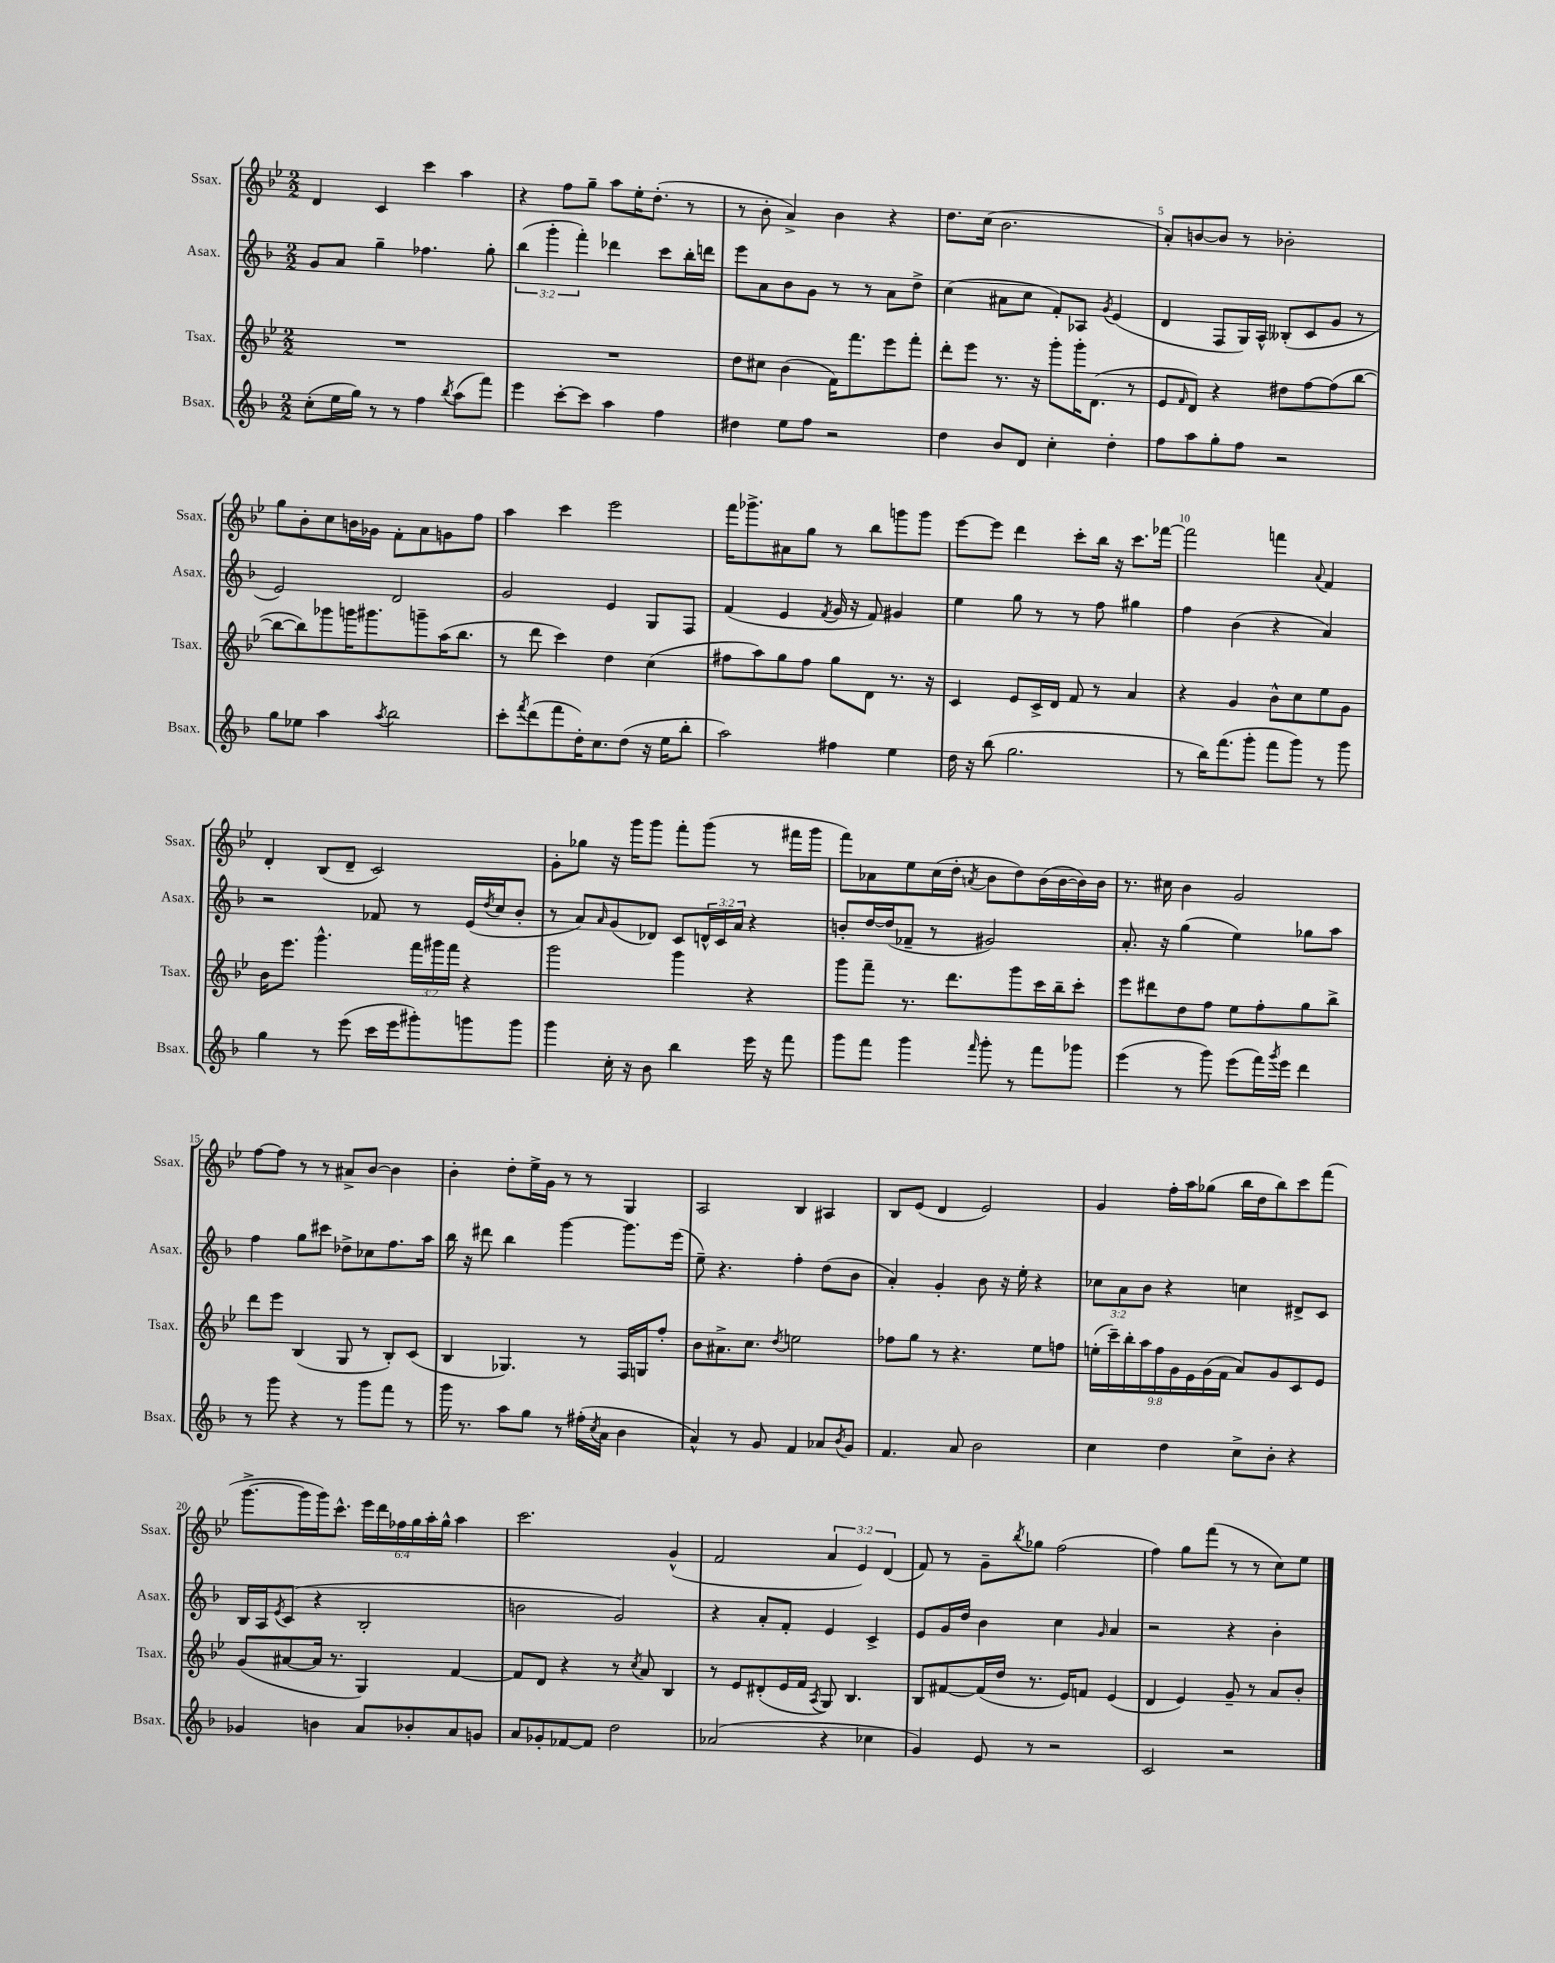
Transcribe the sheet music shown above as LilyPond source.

<<
\new StaffGroup <<
\new Staff = "s0" \with { instrumentName = "Ssax." shortInstrumentName = "Ssax." } {
    \clef treble \key bes \major \numericTimeSignature \time 2/2 \override Staff.TupletNumber.text = #tuplet-number::calc-fraction-text
    d'4 c'4 c'''4 a''4 |
    r4 f''8 g''8-- a''8 ees''16-. d''8.-.( r8 |
    r8 bes'8-. a'4->) bes'4 r4 |
    d''8. c''16( bes'2. |
    a'8-.) b'8~ b'8 r8 bes'2-. |
    g''8 bes'8-. c''8 b'16 ges'16 f'8-. a'8 g'8 f''8 |
    a''4 c'''4 ees'''2 |
    f'''16 ges'''8.-> ais'8 g''8 r8 bes''8 g'''8 g'''8 |
    ees'''8~ ees'''8 d'''4 c'''8-. bes''16 r16 c'''8. fes'''16~ |
    fes'''2 f'''4 \appoggiatura { a'8 } f'4 |
    d'4-. bes8( d'8-- c'2) |
    g'8-. ges''8 r16 g'''16 g'''8 f'''8-. g'''8( r8 fis'''16 g'''16 |
    f'''8) aes'8 ees''8 c''16( d''16-. \acciaccatura { a'8 } bes'8 d''8) bes'16( bes'16~ bes'16) bes'16 |
    r8. cis''16 bes'4 g'2 |
    f''8~ f''8 r8 r8 ais'8-> bes'8~ bes'4 |
    bes'4-. d''8-. ees''16-> g'16 r8 r8 g4 |
    a2 bes4 ais4 |
    bes8 ees'8( d'4 ees'2) |
    g'4 f''16-. a''16 ges''8( bes''16 d''16 bes''8) c'''8 f'''8( |
    g'''8.~-> g'''16 g'''16) c'''8.-^ \tuplet 6/4 { ees'''16 d'''16 fes''16 g''16 a''16-. g''16-^ } a''4 |
    c'''2. g'4-^( |
    f'2 \tuplet 3/2 { a'4 ees'4) d'4( } |
    f'8) r8 g'8-- \acciaccatura { bes''8 } ges''8 f''2( |
    f''4) g''8 f'''8( r8 r8 c''8) ees''8 \bar "|." |
}
\new Staff = "s1" \with { instrumentName = "Asax." shortInstrumentName = "Asax." } {
    \clef treble \key f \major \numericTimeSignature \time 2/2 \override Staff.TupletNumber.text = #tuplet-number::calc-fraction-text
    g'8 a'8 g''4-- fes''4. g''8-. |
    \tuplet 3/2 { bes''4( g'''4-. f'''4-.) } des'''4 c'''8 bes''16-. d'''16 |
    e'''8 a'8 bes'8 g'8 r8 r8 a'8 d''8-> |
    c''4( ais'8 c''8 f'8-.) aes8 \acciaccatura { g'8 } e'4( |
    d'4 f8 g16) a16-^ beses8-.( c'8 g'8 r8 |
    e'2) d'2 |
    g'2 e'4 g8 f8 |
    f'4( e'4 \acciaccatura { f'8 } g'16 r16 f'8) gis'4 |
    e''4 g''8 r8 r8 f''8 gis''4 |
    f''4 bes'4( r4 a'4) |
    r2 fes'8 r8 e'16( \acciaccatura { d''8 } c''16 bes'8-. |
    r8 a'8) \grace { a'16 } g'8( des'8) c'8 \tuplet 3/2 { d'16-^ c'16 a'16 } r4 |
    b'8-. d''16~ d''16( fes'8-- r8 gis'2) |
    a'8.-. r16 g''4( e''4) ges''8 a''8 |
    f''4 g''8 cis'''8 des''8-> ces''8 f''8. a''16 |
    bes''16 r16 dis'''8 bes''4 g'''4~ g'''8. e'''16( |
    e''8--) r4. f''4-. d''8( bes'8 |
    a'4-.) g'4-. bes'8 r16 e''16-. r4 |
    \tuplet 3/2 { ces''8 a'8 bes'8 } r4 c''4 dis'8-> c'8 |
    bes16 a16 \acciaccatura { e'8 } c'8( r4 bes2-. |
    b'2 g'2) |
    r4 a'8-. f'8-. e'4 c'4-> |
    e'8 g'16 d''16 bes'4 c''4 \grace { g'16 } a'4 |
    r2 r4 bes'4-. \bar "|." |
}
\new Staff = "s2" \with { instrumentName = "Tsax." shortInstrumentName = "Tsax." } {
    \clef treble \key bes \major \numericTimeSignature \time 2/2 \override Staff.TupletNumber.text = #tuplet-number::calc-fraction-text
    R1 |
    R1 |
    d''8 cis''8 bes'4( f'16) f'''8. ees'''8 f'''8-. |
    d'''8-. ees'''8 r8. r16 g'''8-. g'''16-. d'8.( r8 |
    ees'8 \grace { f'16 } d'8) r4 dis''8 f''8~ f''8( bes''8~ |
    bes''8~ bes''8) ges'''8 g'''16 gis'''8. g'''8-- a''16( bes''8. |
    r8 d'''8 c'''4) d''4 c''4( |
    fis''8 a''8) g''8 fis''8 g''8 d'8 r8. r16 |
    c'4 ees'8 c'16-> d'16 f'8 r8 a'4 |
    r4 g'4 bes'8-^ c''8 ees''8 g'8 |
    bes'16 ees'''8. g'''4.-^ \tuplet 3/2 { f'''16 gis'''16 f'''16 } r4 |
    g'''2 g'''4 r4 |
    g'''8 f'''8-- r8. d'''8. g'''8 c'''16 bes''16-- c'''8-. |
    ees'''8 dis'''8 d''8 f''8 ees''8 f''8-. g''8 bes''8-> |
    d'''8 ees'''8 bes4( g8 r8 bes8-.) c'8( |
    bes4 ges4.) r8 f16 g16 f''8-. |
    bes'8 ais'8.-> c''8. \acciaccatura { d''8 } e''2 |
    fes''8 g''8 r8 r4. ees''8 f''8 |
    \tuplet 9/8 { e''16-.( c'''16--) bes''16-. a''16 f''16 g'16 ees'16 g'16( f'16 } a'8) g'8 c'8 ees'8 |
    g'8( ais'8~ ais'16 r8. g4) f'4~ |
    f'8 d'8 r4 r8 \acciaccatura { c''8 } a'8 bes4 |
    r8 ees'8 dis'8-.( ees'16 f'16 \acciaccatura { a8 } g8) bes4. |
    bes8 fis'8~ fis'16( d''16 r8. ees'16) f'8 ees'4( |
    d'4 ees'4) g'8-- r8 a'8 bes'8-. \bar "|." |
}
\new Staff = "s3" \with { instrumentName = "Bsax." shortInstrumentName = "Bsax." } {
    \clef treble \key f \major \numericTimeSignature \time 2/2
    c''8-.( e''16 g''16) r8 r8 f''4 \acciaccatura { bes''8 } a''8( f'''8) |
    e'''4 c'''8~-. c'''8 a''4 f''4 |
    dis''4 e''8 f''8 r2 |
    d''4 bes'8 d'8 c''4-. d''4-. |
    f''8 a''8 g''8-. f''8 r2 |
    g''8 ees''8 a''4 \acciaccatura { a''8 } bes''2 |
    c'''8-. \acciaccatura { f'''8 } d'''8( f'''8 d''16-.) c''8. d''8( r16 e''16 bes''8-. |
    a''2) fis''4 e''4 |
    d''16 r16 bes''8( g''2. |
    r8 bes''16) f'''8.( g'''8-. f'''8 g'''8) r8 g'''8 |
    g''4 r8 e'''8( c'''16 e'''16 gis'''8-.) g'''8 g'''8 |
    g'''4 c''16-. r16 bes'8 bes''4 e'''16 r16 f'''8 |
    g'''8 f'''8 g'''4 \grace { f'''16 } g'''8-. r8 f'''8 ges'''8 |
    e'''4( r8 g'''8) e'''8( f'''16) \acciaccatura { g'''8 } e'''16 d'''4 |
    r8 g'''8 r4 r8 g'''8 f'''8 r8 |
    g'''16 r8. a''8 g''8 r8 fis''16-.( \acciaccatura { c''8 } a'16 bes'4 |
    a'4-^) r8 g'8 f'4 aes'8 \acciaccatura { bes'8 } g'8 |
    f'4. a'8 bes'2 |
    c''4 d''4 c''8-> bes'8-. r4 |
    ges'4 b'4 a'8 bes'8-. a'8 g'8 |
    a'8 ges'8-. fes'8~ fes'8 d''2 |
    aes'2( r4 ces''4 |
    g'4) e'8 r8 r2 |
    c'2 r2 \bar "|." |
}
>>
>>
\layout { \context { \Score \override BarNumber.break-visibility = ##(#f #t #t) barNumberVisibility = #(every-nth-bar-number-visible 5) } }
